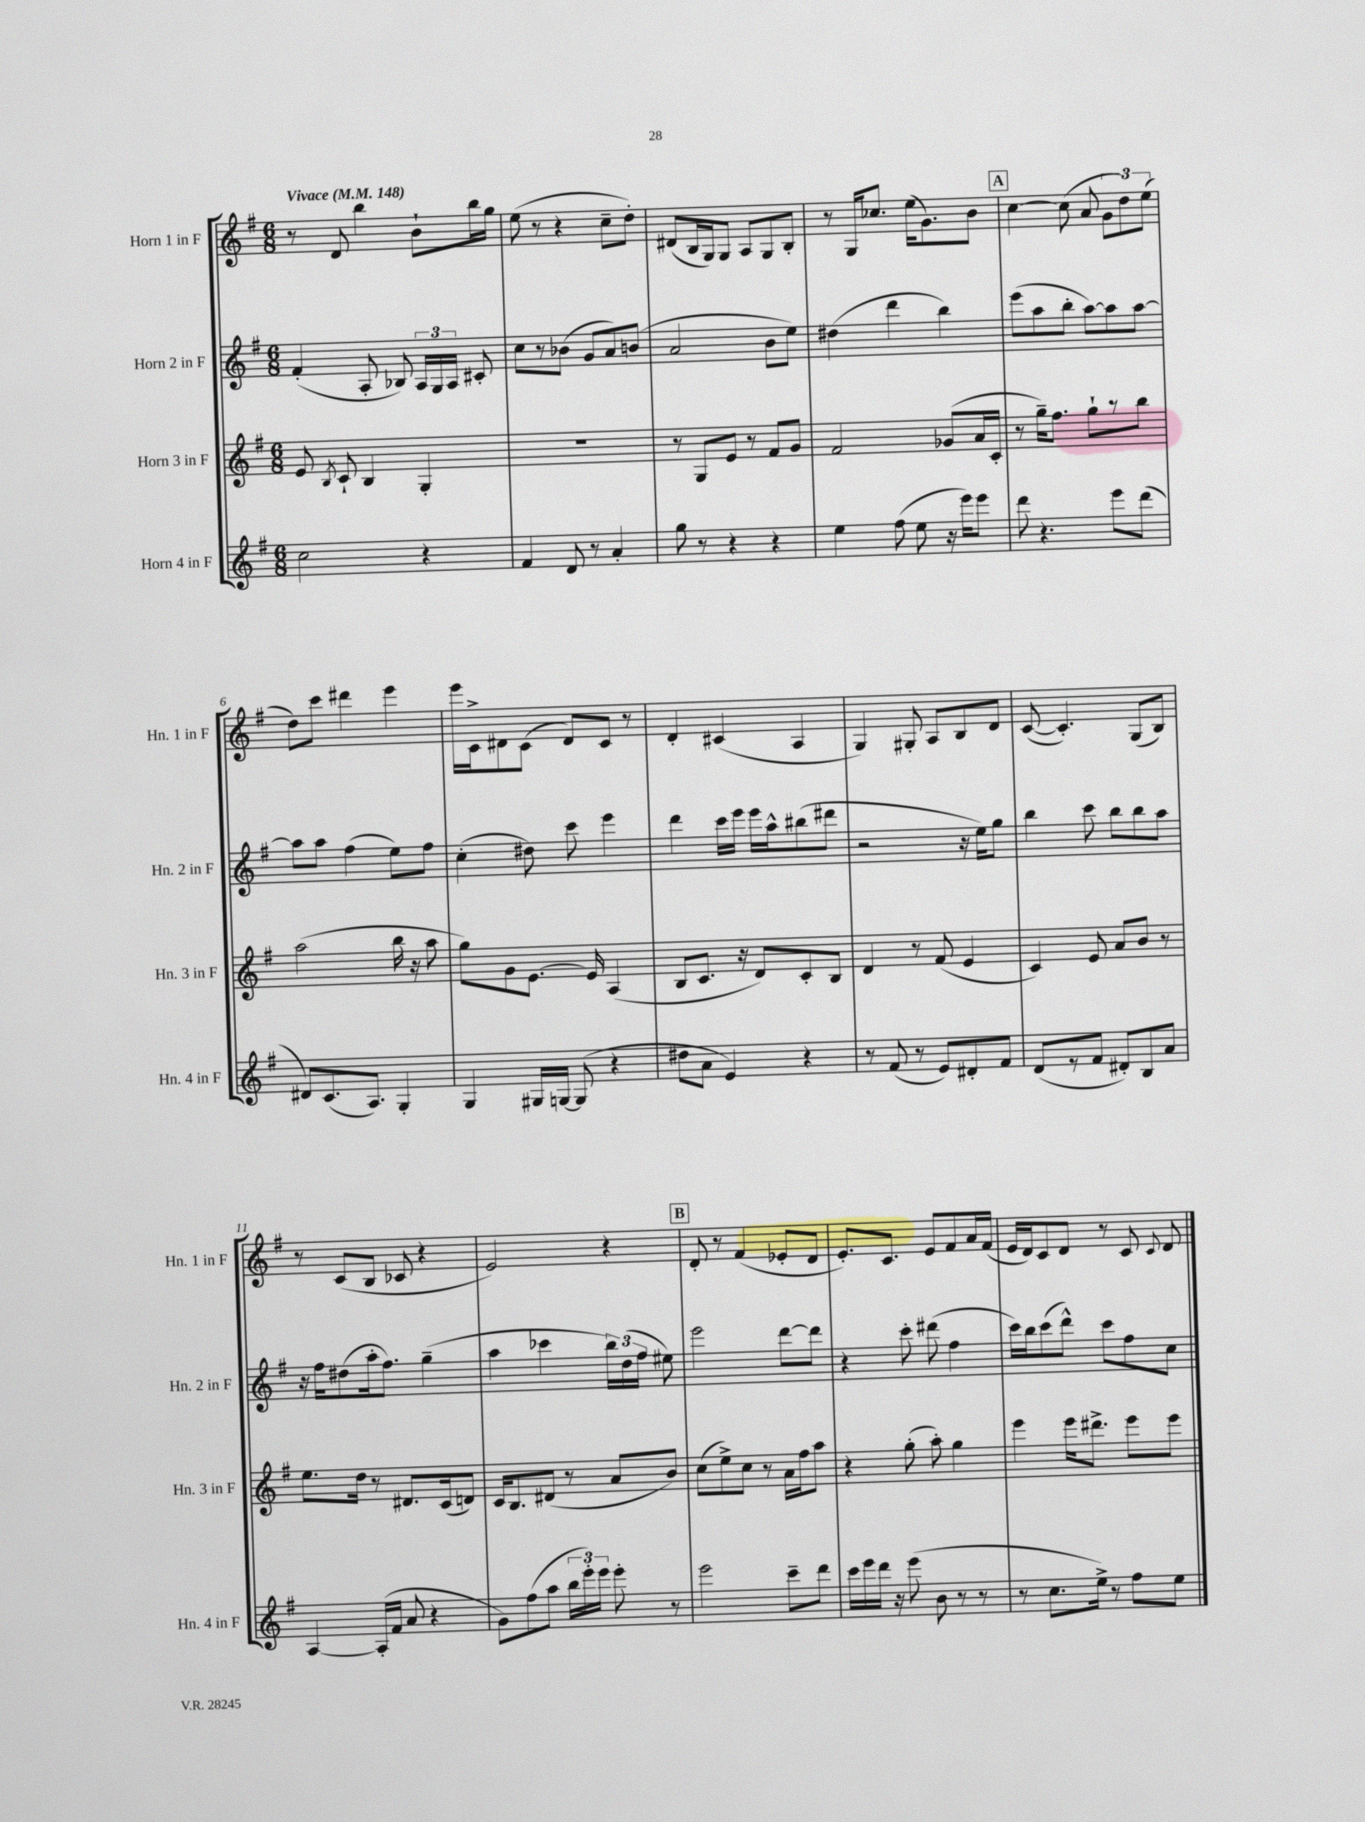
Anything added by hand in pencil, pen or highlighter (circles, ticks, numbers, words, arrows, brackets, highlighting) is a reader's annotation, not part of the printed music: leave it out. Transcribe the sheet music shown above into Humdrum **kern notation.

**kern	**kern	**kern	**kern
*staff4	*staff3	*staff2	*staff1
*clefG2	*clefG2	*clefG2	*clefG2
*k[f#]	*k[f#]	*k[f#]	*k[f#]
*M6/8	*M6/8	*M6/8	*M6/8
*MM148	*MM148	*MM148	*MM148
2cc\	8e/	(4f#'/	8r
.	8qB/	.	.
.	8c`/	.	8d/
.	4B/	8A'/	4bb\
.	.	8B-/)	.
4r	4G'/	24A/LL	8b`\L
.	.	24G/	.
.	.	24A/JJ	.
.	.	8c#'/	16bb\L
.	.	.	16gg\JJ
=	=	=	=
4f#/	2.r	8cc\L	(8ee\
.	.	8r	8r
8d/	.	(8b-\J	4r
8r	.	8g/L	.
4a'/	.	8a/)	8cc~\L
.	.	(8b/J	8dd'\J)
=	=	=	=
8gg\	8r	2a/	(8d#/L
8r	8G/L	.	16B/L
.	.	.	16G/J)
4r	8e/J	.	8G/J
.	8r	.	8A/L
4r	8f#/L	8b\L	8G/
.	8g/J	8ee\J)	8B'/J
=	=	=	=
4ee\	2f#/	(4dd#\	8r
.	.	.	16G/LK
.	.	.	8.cc-/J
(8ff#\	.	4ddd\	.
8ee\	.	.	(16ee\LK
.	.	.	8.g\)
16r	(8g-/L	4bb\)	.
16eee\LK)	.	.	.
8eee\J	16a/L	.	8b\J
.	16c'/JJ	.	.
=	=	=	=
8ddd\	8r	(8eee\L	[4cc\
4.r	16gg~\LK)	8aa\	.
.	8.ff#\J	.	.
.	.	8bb'\J	(8cc\]
.	8gg`\L	[8aa\L)	8a/
8eee\L	8r	8aa\]	12g\L
.	.	.	12dd\)
(8ddd\J	8bb\J	[8aa\J	.
.	.	.	(12ee\J
=	=	=	=
8d#/L)	(2aa\	8aa\]L	8dd\L)
(8.c/	.	8aa\J	8ccc\J
.	.	(4ff#\	4ddd#\
8.A/J)	.	.	.
4G'/	16bb\	8ee\L)	4eee\
.	16r	.	.
.	8aa\	8ff#\J	.
=	=	=	=
4G/	8gg\L)	(4cc'\	16eee\LL
.	.	.	16c^\J
.	8g\	.	8d#\
16G#/LL	[8.e\J	8dd#\)	(8c\J
[16G/JJ	.	.	.
(8G/]	.	8ccc\	8d#/L)
.	16e/]	.	.
4r	(4A/	4eee\	8c/J
.	.	.	8r
=	=	=	=
8dd#\L	8B/L	4ddd\	4d'/
8a\J	8.c/J	.	.
4e/)	.	16ccc\LL	(4c#/
.	16r	16eee\JJ	.
.	8d/L)	16eee\LL	.
.	.	16aa^^\J	.
4r	8c'/	(8bb#\	4A/
.	8B/J	8ddd#\J	.
=	=	=	=
8r	4d/	2r	4G/)
(8f#/	.	.	.
8r	8r	.	8G#'/
8e/L)	(8f#/	.	8A/L
8d#'/	4e/	16r	8B/
.	.	16ee\LK)	.
8f#/J	.	8gg\J	8d/J
=	=	=	=
(8d/L	4c/)	4bb\	([8c/
8r	.	.	4.c'/])
8f#/J	8e/	8ccc\	.
8d#'/L)	8a/L	8bb\L	.
8B/	8b/J	8bb\	(8G/L
8a/J	8r	8aa\J	8B/J)
=	=	=	=
[4A/	8.ee\L	16r	8r
.	.	16ff#\LK	.
.	.	(8dd#\	(8c/L
.	16dd\Jk	.	.
(16A'/]LL	8r	16aa'\k	8B/J
16f#/JJ	.	8.ff#\J)	.
8a/	8.d#/L	.	8c-/
4r	.	(4gg~\	4r
.	(16c/k	.	.
.	8d/J)	.	.
=	=	=	=
8g\L)	16c/LK	4aa\	2e/)
.	8.B/	.	.
(8ff#\	.	.	.
8aa\J	(8d#/J	4ccc-\	.
24bb\LL	8r	.	.
24eee'\)	.	.	.
24eee\JJ	.	.	.
8eee'\	8a/L	24bb\LL)	4r
.	.	(24dd\	.
.	.	24ff#\JJ	.
8r	8b/J)	8ee#\)	.
=	=	=	=
2eee\	(8cc\L	2eee\	8d'/
.	8ee^\)	.	8r
.	8cc\J	.	(4f#/
.	8r	.	.
8ccc~\L	16a\LL	[8ddd\L	8e-'/L
.	16ff#\J	.	.
8ddd\J	8aa\J	8ddd\]J	8d/J
=	=	=	=
16ccc\LL	4r	4r	8.e'/L)
16eee\	.	.	.
16ddd\JJ	.	.	.
16r	.	.	8.c/J
(8eee\	(8gg'\	8ccc'\	.
8b\	8aa'\)	(8ddd#\	8e/L
8r	4gg\	4ff#\	8f#/
8r	.	.	16a/L
.	.	.	(16f#/JJ
=	=	=	=
8r	4eee\	16ccc\LL)	16e/LL
.	.	16bb\J	16d/J)
8.cc\L	.	(8ccc\	8c/
.	16eee\LK	8ddd^^\J)	8d/J
16ee^\Jk)	8.ddd#^\J	.	.
8r	.	8ccc\L	8r
8ff#\L	8eee\L	8ff#\	8c/
.	.	.	8qqc/
8ee\J	8eee\J	8cc\J	8d/
==	==	==	==
*-	*-	*-	*-
